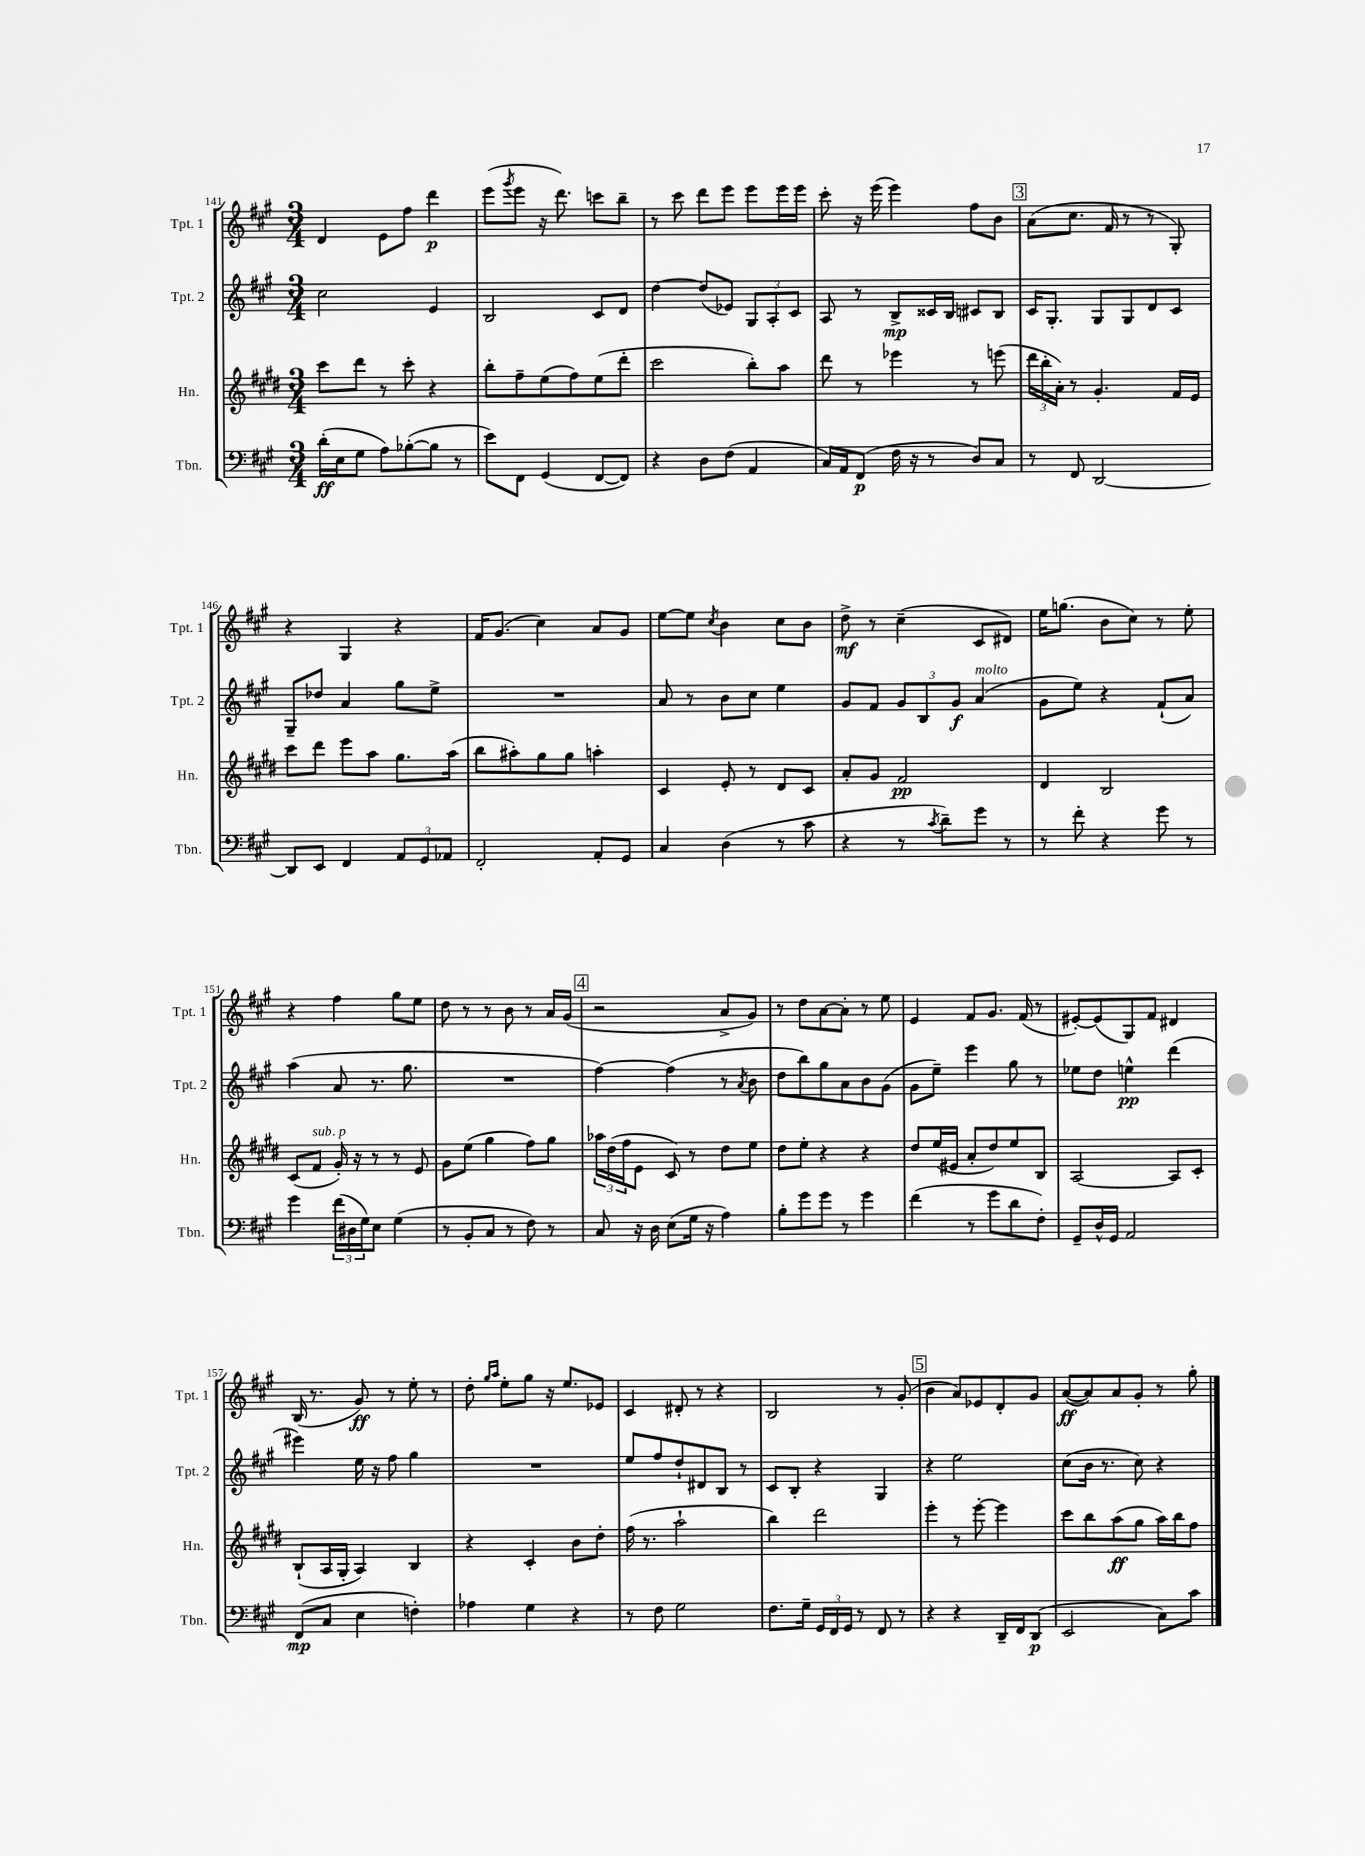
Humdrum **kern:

**kern	**dynam	**kern	**dynam	**kern	**dynam	**kern	**dynam
*part4	*part4	*part3	*part3	*part2	*part2	*part1	*part1
*staff4	*staff4	*staff3	*staff3	*staff2	*staff2	*staff1	*staff1
*I"Tbn.	*	*I"Hn.	*	*I"Tpt. 2	*	*I"Tpt. 1	*
*I'Tbn.	*	*I'Hn.	*	*I'Tpt. 2	*	*I'Tpt. 1	*
*clefF4	*	*clefG2	*	*clefG2	*	*clefG2	*
*k[f#c#g#]	*	*k[f#c#g#d#]	*	*k[f#c#g#]	*	*k[f#c#g#]	*
*M3/4	*	*M3/4	*	*M3/4	*	*M3/4	*
=141	=141	=141	=141	=141	=141	=141	=141
(16d'\LL	ff	8ccc#\L	.	2cc#\	.	4d/	.
16E\J	.	.	.	.	.	.	.
8G#\J	.	8ddd#\J	.	.	.	.	.
8A\L)	.	8r	.	.	.	8e\L	.
([8B-X'\	.	8ccc#'\	.	.	.	8ff#\J	.
8B-\J]	.	4r	.	4e/	.	4ddd\	p
8r	.	.	.	.	.	.	.
=142	=142	=142	=142	=142	=142	=142	=142
8e\L)	.	8bb'\L	.	2B/	.	(8eee\L	.
.	.	.	.	.	.	8qggg#/	.
8FF#\J	.	8ff#~\	.	.	.	8eee\J	.
(4GG#/	.	(8ee\	.	.	.	16r	.
.	.	.	.	.	.	8.ddd\)	.
.	.	8ff#\)	.	.	.	.	.
[8FF#/L	.	(8ee\	.	8c#/L	.	8cccn\L	.
8FF#/J])	.	8ddd#'\J	.	8d/J	.	8bb~\J	.
=143	=143	=143	=143	=143	=143	=143	=143
4r	.	2ccc#\	.	[4dd\	.	8r	.
.	.	.	.	.	.	8ccc#\	.
8D\L	.	.	.	(8dd/L]	.	8ddd\L	.
(8F#\J	.	.	.	8e-X/J)	.	8eee\J	.
4AA/	.	8bb'\L)	.	12G#/L	.	8eee\L	.
.	.	.	.	12A'/	.	.	.
.	.	8aa\J	.	.	.	16eee\L	.
.	.	.	.	12c#/J	.	.	.
.	.	.	.	.	.	16eee\JJ	.
=144	=144	=144	=144	=144	=144	=144	=144
16C#/LL)	.	8ddd#\	.	8A/	.	8ccc#'\	.
16AA/J	.	.	.	.	.	.	.
(8FF#/J	p	8r	.	8r	.	16r	.
.	.	.	.	.	.	(16eee\	.
16F#\	.	4eee-X\	.	8B^/L	mp	4eee\)	.
16r	.	.	.	.	.	.	.
8r	.	.	.	16c##X/L	.	.	.
.	.	.	.	16B/JJ	.	.	.
8D/L)	.	8r	.	8c#X/L	.	8ff#\L	.
8C#/J	.	(8eeen\	.	8B/J	.	8b\J	.
!!LO:REH:place=s1:t=3
=145	=145	=145	=145	=145	=145	=145	=145
8r	.	24ddd#\LL	.	16c#/KL	.	(8a\L	.
.	.	24bb'\	.	.	.	.	.
.	.	.	.	8.G#'/J	.	.	.
.	.	24a'\JJ)	.	.	.	.	.
8FF#/	.	8r	.	.	.	8.cc#\J	.
[2DD/	.	4.g#'/	.	8G#/L	.	.	.
.	.	.	.	.	.	16f#/	.
.	.	.	.	8G#/	.	8r	.
.	.	.	.	8d/	.	8r	.
.	.	16f#/LL	.	8c#/J	.	8G#'/)	.
.	.	16e/JJ	.	.	.	.	.
!!LO:LB:g=z
=146	=146	=146	=146	=146	=146	=146	=146
8DD/L]	.	8ccc#\L	.	8G#~/L	.	4r	.
8EE/J	.	8ddd#\J	.	8dd-X/J	.	.	.
4FF#/	.	8eee\L	.	4a/	.	4G#/	.
.	.	8aa\J	.	.	.	.	.
12AA/L	.	8.gg#\L	.	8gg#\L	.	4r	.
12GG#/	.	.	.	.	.	.	.
.	.	.	.	8ee^\J	.	.	.
12AA-X/J	.	.	.	.	.	.	.
.	.	(16aa\Jk	.	.	.	.	.
=147	=147	=147	=147	=147	=147	=147	=147
2FF#'/	.	8bb\L	.	2.r	.	16f#/KL	.
.	.	.	.	.	.	(8.g#/J	.
.	.	8aa#X'\)	.	.	.	.	.
.	.	8gg#\	.	.	.	4cc#\)	.
.	.	8gg#\J	.	.	.	.	.
8AA'/L	.	4aan'\	.	.	.	8a/L	.
8GG#/J	.	.	.	.	.	8g#/J	.
=148	=148	=148	=148	=148	=148	=148	=148
4C#/	.	4c#/	.	8a/	.	[8ee\L	.
.	.	.	.	8r	.	8ee\J]	.
.	.	.	.	.	.	8qcc#/	.
(4D\	.	8e'/	.	8b\L	.	4b\	.
.	.	8r	.	8cc#\J	.	.	.
8r	.	8d#/L	.	4ee\	.	8cc#\L	.
8c#\	.	8c#/J	.	.	.	8b\J	.
=149	=149	=149	=149	=149	=149	=149	=149
4r	.	8a'/L	.	8g#/L	.	8dd^\	mf
.	.	8g#/J	.	8f#/J	.	8r	.
8r	.	2f#/	pp	12g#/L	.	(4cc#~\	.
.	.	.	.	12B/	.	.	.
8qc#/	.	.	.	.	.	.	.
8d~\L)	.	.	.	.	.	.	.
.	.	.	.	12g#/J	f	.	.
!	!	!	!	!LO:TX:a:i:t=molto	!	!	!
8g#\J	.	.	.	(4a/	.	8c#/L	.
8r	.	.	.	.	.	8d#X/J)	.
=150	=150	=150	=150	=150	=150	=150	=150
8r	.	4d#/	.	8g#\L	.	16ee\KL	.
.	.	.	.	.	.	(8.ggn\J	.
8f#'\	.	.	.	8ee\J)	.	.	.
4r	.	2B/	.	4r	.	8b\L	.
.	.	.	.	.	.	8cc#\J)	.
8g#\	.	.	.	(8f#`/L	.	8r	.
8r	.	.	.	8a/J)	.	8ee'\	.
!!LO:LB:g=z
=151	=151	=151	=151	=151	=151	=151	=151
4g#\	.	(8c#/L	.	(4aa\	.	4r	.
!	!	!LO:TX:a:i:t=sub. p	!	!	!	!	!
.	.	8f#/J	.	.	.	.	.
(24f#\LL	.	16g#'/)	.	8a/	.	4ff#\	.
24D#X\	.	.	.	.	.	.	.
.	.	16r	.	.	.	.	.
24G#\J)	.	.	.	.	.	.	.
8E\J	.	8r	.	8.r	.	.	.
(4G#\	.	8r	.	.	.	8gg#\L	.
.	.	.	.	8.gg#\	.	.	.
.	.	8e/	.	.	.	8ee\J	.
=152	=152	=152	=152	=152	=152	=152	=152
8r	.	8g#\L	.	2.r	.	8dd\	.
8BB'/L	.	(8ee\J	.	.	.	8r	.
8C#/J	.	4gg#\	.	.	.	8r	.
8r	.	.	.	.	.	8b\	.
8F#\)	.	8ff#\L)	.	.	.	8r	.
8r	.	8gg#\J	.	.	.	16a/LL	.
.	.	.	.	.	.	(16g#/JJ	.
!!LO:REH:place=s1:t=4
=153	=153	=153	=153	=153	=153	=153	=153
8C#/	.	24aa-X\LL	.	[4ff#\)	.	2r	.
.	.	(24dd#\	.	.	.	.	.
.	.	24ff#\J	.	.	.	.	.
16r	.	8e\J	.	.	.	.	.
16D\	.	.	.	.	.	.	.
(8E\L	.	8c#/)	.	(4ff#\]	.	.	.
16G#\Jk	.	8r	.	.	.	.	.
16r	.	.	.	.	.	.	.
4A\)	.	8dd#\L	.	8r	.	8a^/L	.
.	.	.	.	8qa/	.	.	.
.	.	8ee\J	.	8b\	.	8g#/J)	.
=154	=154	=154	=154	=154	=154	=154	=154
8B'\L	.	8dd#\L	.	8dd\L	.	8r	.
8g#\	.	8ee'\J	.	8bb\)	.	8dd\L	.
8g#\J	.	4r	.	8gg#\	.	[8a\	.
8r	.	.	.	8a\	.	8a'\J]	.
4g#\	.	4r	.	8b\	.	8r	.
.	.	.	.	(8g#\J	.	8ee\	.
=155	=155	=155	=155	=155	=155	=155	=155
(4f#\	.	8dd#/L	.	8g#\L	.	4e/	.
.	.	(16ee/L	.	8ee~\J)	.	.	.
.	.	16e#X/JJ	.	.	.	.	.
8r	.	8a'/L	.	4eee\	.	8f#/L	.
8g#\L	.	8dd#/)	.	.	.	8.g#/J	.
8d\	.	8ee/	.	8gg#\	.	.	.
.	.	.	.	.	.	(16f#/	.
8F#'\J)	.	8B/J	.	8r	.	8r	.
=156	=156	=156	=156	=156	=156	=156	=156
8GG#~/L	.	[2A/	.	8ee-X\L	.	[8e#X'/L)	.
16D^^/L	.	.	.	8dd\J	.	(8e#/]	.
16GG#/JJ	.	.	.	.	.	.	.
2AA/	.	.	.	4een^^\	pp	8G#/)	.
.	.	.	.	.	.	8f#/J	.
.	.	8A/L]	.	(4ddd\	.	4d#X/	.
.	.	8c#'/J	.	.	.	.	.
!!LO:LB:g=z
=157	=157	=157	=157	=157	=157	=157	=157
(8FF#/L	mp	(8B`/L	.	4eee#X\)	.	(16B/	.
.	.	.	.	.	.	8.r	.
8C#/J	.	16A/L	.	.	.	.	.
.	.	16G#'/JJ	.	.	.	.	.
4E\	.	4A/)	.	16ee\	.	8g#/)	ff
.	.	.	.	16r	.	.	.
.	.	.	.	8ff#\	.	8r	.
4Fn'\)	.	4B/	.	4gg#\	.	8ee'\	.
.	.	.	.	.	.	8r	.
=158	=158	=158	=158	=158	=158	=158	=158
4A-X\	.	4r	.	2.r	.	8dd'\	.
.	.	.	.	.	.	16qqgg#/LL	.
.	.	.	.	.	.	16qqaa/JJ	.
.	.	.	.	.	.	8ee'\L	.
4G#\	.	4c#'/	.	.	.	8gg#\J	.
.	.	.	.	.	.	16r	.
.	.	.	.	.	.	8.ee/L	.
4r	.	8b\L	.	.	.	.	.
.	.	8dd#'\J	.	.	.	8e-X/J	.
=159	=159	=159	=159	=159	=159	=159	=159
8r	.	(16ff#\	.	8ee/L	.	4c#/	.
.	.	8.r	.	.	.	.	.
8F#\	.	.	.	8ff#/	.	.	.
2G#\	.	2aa`\	.	8dd`/	.	8d#X'/	.
.	.	.	.	8d#X/	.	8r	.
.	.	.	.	8B/J	.	4r	.
.	.	.	.	8r	.	.	.
=160	=160	=160	=160	=160	=160	=160	=160
8.F#\L	.	4bb\)	.	8c#/L	.	2B/	.
.	.	.	.	8B'/J	.	.	.
16G#~\Jk	.	.	.	.	.	.	.
24GG#/LL	.	2ddd#\	.	4r	.	.	.
24FF#/	.	.	.	.	.	.	.
24GG#/JJ	.	.	.	.	.	.	.
8r	.	.	.	.	.	.	.
8FF#/	.	.	.	4G#/	.	8r	.
8r	.	.	.	.	.	(8g#'/	.
!!LO:REH:place=s1:t=5
=161	=161	=161	=161	=161	=161	=161	=161
4r	.	4eee'\	.	4r	.	4b\	.
4r	.	8r	.	2ee\	.	8a/L)	.
.	.	[8eee'\	.	.	.	8e-X/	.
16DD~/LL	.	4eee\]	.	.	.	8d'/	.
16FF#/J	.	.	.	.	.	.	.
(8DD/J	p	.	.	.	.	8g#/J	.
=162	=162	=162	=162	=162	=162	=162	=162
2EE/	.	8ccc#\L	.	(8cc#\L	.	([8a/L	ff
.	.	8bb\	.	16b\Jk	.	8a/])	.
.	.	.	.	8.r	.	.	.
.	.	(8aa\	ff	.	.	8a/	.
.	.	8gg#\J	.	8cc#\)	.	8g#'/J	.
8C#\L)	.	16aa\LL)	.	4r	.	8r	.
.	.	16bb\J	.	.	.	.	.
8c#\J	.	8ff#\J	.	.	.	8gg#'\	.
==	==	==	==	==	==	==	==
*-	*-	*-	*-	*-	*-	*-	*-
